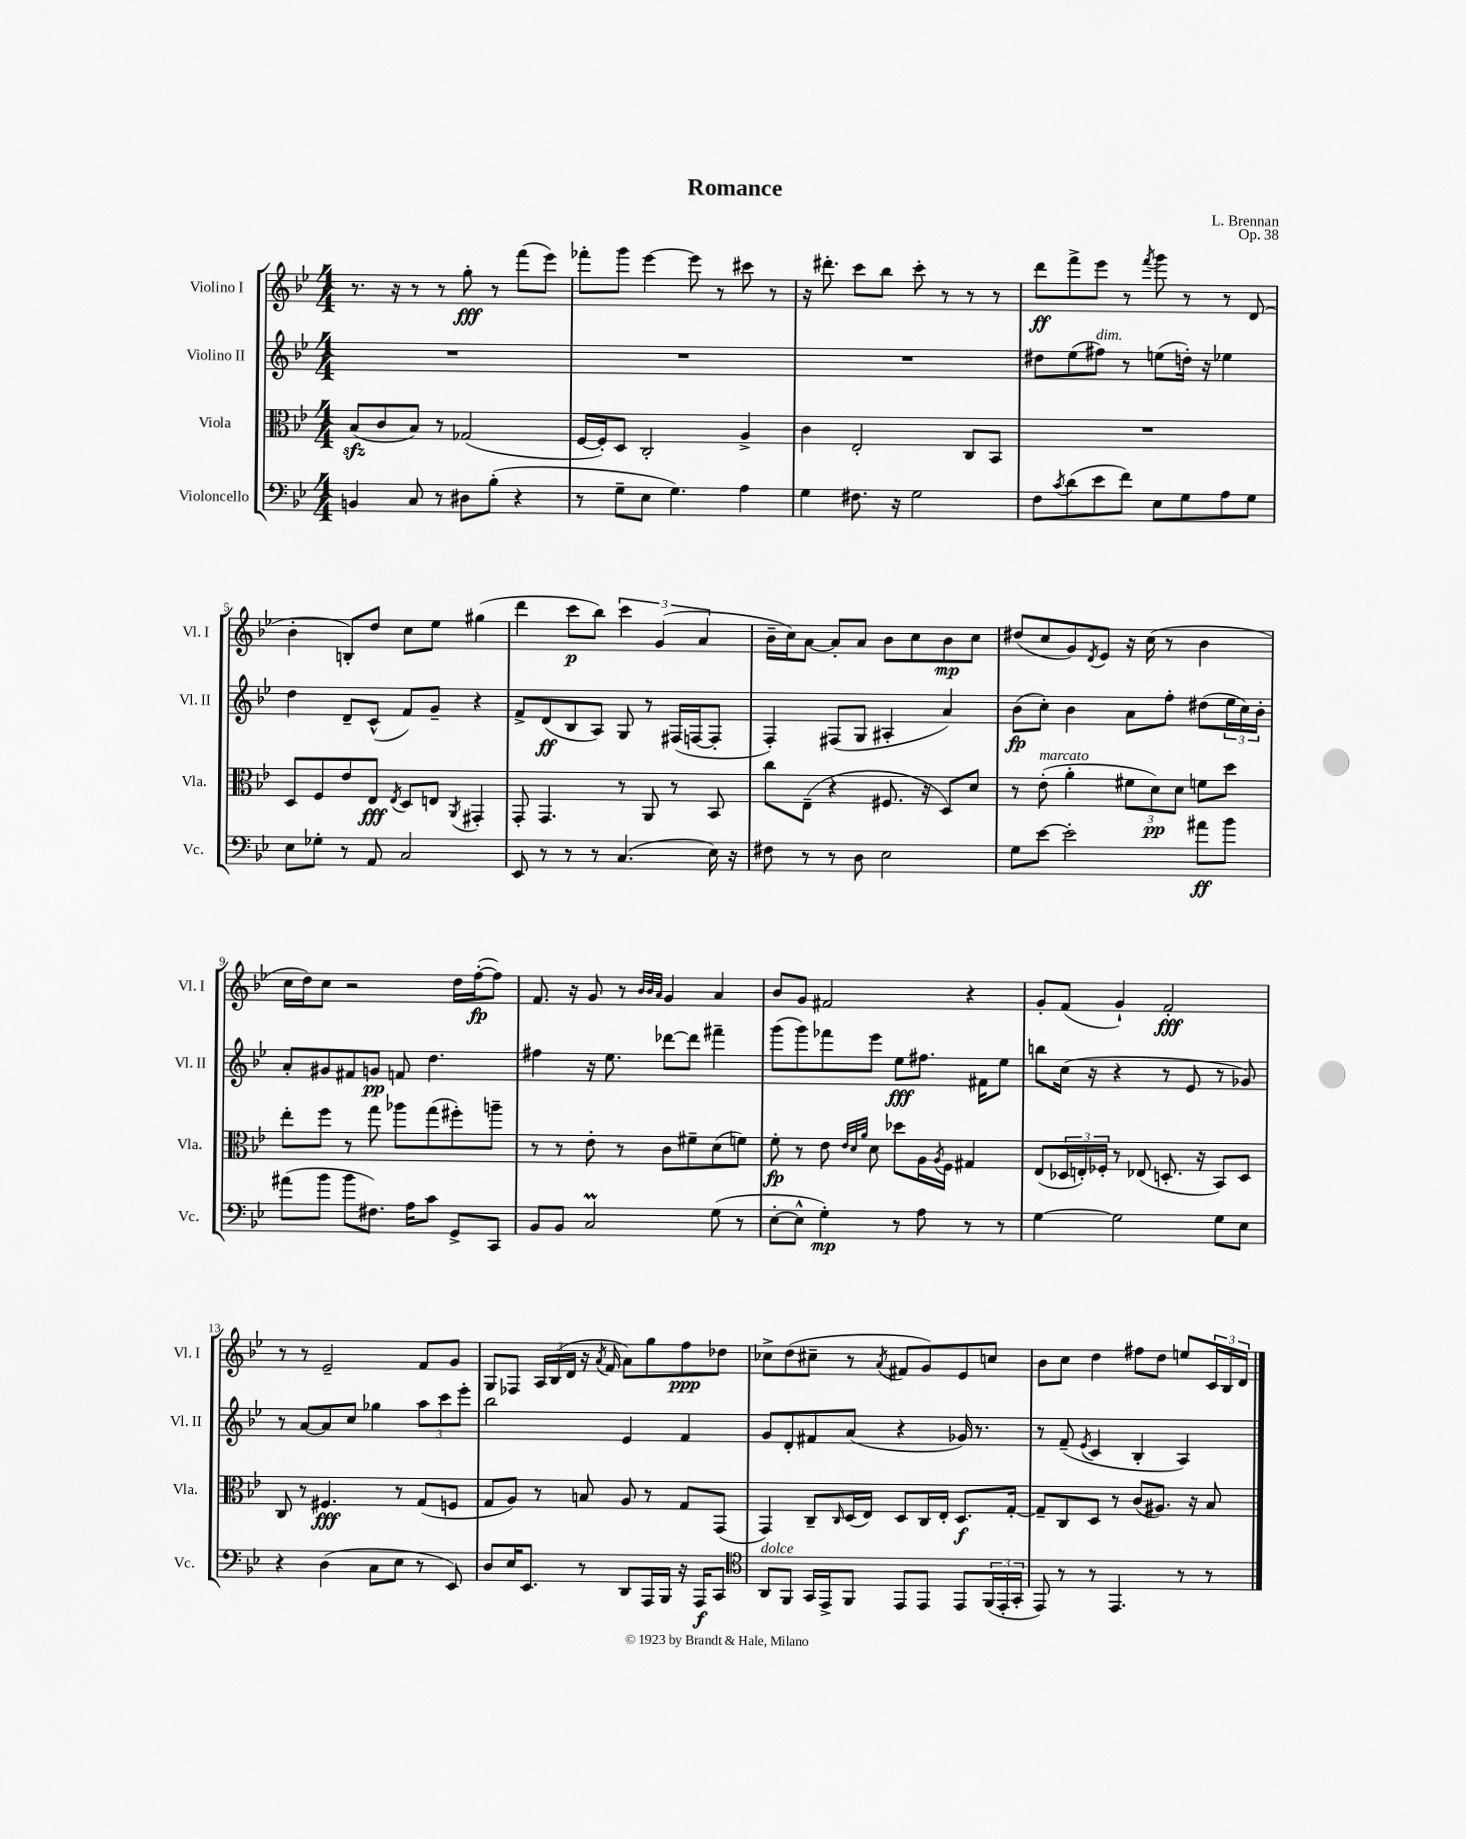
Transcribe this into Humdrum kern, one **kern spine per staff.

**kern	**dynam	**kern	**dynam	**kern	**dynam	**kern	**dynam
*part4	*part4	*part3	*part3	*part2	*part2	*part1	*part1
*staff4	*staff4	*staff3	*staff3	*staff2	*staff2	*staff1	*staff1
*I"Violoncello	*	*I"Viola	*	*I"Violino II	*	*I"Violino I	*
*I'Vc.	*	*I'Vla.	*	*I'Vl. II	*	*I'Vl. I	*
*clefF4	*	*clefC3	*	*clefG2	*	*clefG2	*
*k[b-e-]	*	*k[b-e-]	*	*k[b-e-]	*	*k[b-e-]	*
*M4/4	*	*M4/4	*	*M4/4	*	*M4/4	*
=1	=1	=1	=1	=1	=1	=1	=1
4BBn/	.	(8B-zz/L	.	1r	.	8.r	.
.	.	8c/	.	.	.	.	.
.	.	.	.	.	.	16r	.
8C/	.	8B-/J)	.	.	.	8r	.
8r	.	8r	.	.	.	8r	.
8D#X\L	.	(2G-X/	.	.	.	8gg'\	fff
(8B-'\J	.	.	.	.	.	8r	.
4r	.	.	.	.	.	(8fff\L	.
.	.	.	.	.	.	8eee-\J)	.
=2	=2	=2	=2	=2	=2	=2	=2
8r	.	[16F/LL	.	1r	.	8fff-X'\L	.
.	.	16F'/J])	.	.	.	.	.
8G~\L	.	8D/J	.	.	.	8ggg\J	.
8E-\J	.	2C'/	.	.	.	[4eee-\	.
4.G\)	.	.	.	.	.	.	.
.	.	.	.	.	.	8eee-\]	.
.	.	.	.	.	.	8r	.
4A\	.	4A^/	.	.	.	8ccc#X\	.
.	.	.	.	.	.	8r	.
=3	=3	=3	=3	=3	=3	=3	=3
4G\	.	4c\	.	1r	.	16r	.
.	.	.	.	.	.	8.ddd#X'\	.
8.F#X\	.	2E-'/	.	.	.	8ccc\L	.
.	.	.	.	.	.	8bb-\J	.
16r	.	.	.	.	.	.	.
2G\	.	.	.	.	.	8ccc'\	.
.	.	.	.	.	.	8r	.
.	.	8C/L	.	.	.	8r	.
.	.	8BB-/J	.	.	.	8r	.
=4	=4	=4	=4	=4	=4	=4	=4
8F\L	.	1r	.	8dd#X\L	.	8ddd\L	ff
8qc/	.	.	.	.	.	.	.
(8d\	.	.	.	(8ee-\	.	8fff^\	.
!	!	!	!	!LO:TX:a:i:t=dim.	!	!	!
8e-\	.	.	.	8ff#X\J)	.	8eee-\J	.
8f\J)	.	.	.	8r	.	8r	.
.	.	.	.	.	.	8qfff/	.
8E-\L	.	.	.	(8een\L	.	8ggg\	.
8G\	.	.	.	16ddn'\Jk)	.	8r	.
.	.	.	.	16r	.	.	.
8A\	.	.	.	4ee-X\	.	8r	.
8G\J	.	.	.	.	.	(8d/	.
!!LO:LB:g=z
=5	=5	=5	=5	=5	=5	=5	=5
8E-\L	.	8D/L	.	4dd\	.	4b-'\	.
8G-X'\J	.	8F/	.	.	.	.	.
8r	.	8e-/	.	8d~/L	.	8Bn'/L)	.
8AA/	.	8E-/J	fff	(8c^^/J	.	8dd/J	.
.	.	8qE-/	.	.	.	.	.
2C/	.	8D/L	.	8f/L)	.	8cc\L	.
.	.	8En/J	.	8g~/J	.	8ee-\J	.
.	.	8qAA/	.	.	.	.	.
.	.	4GG#X'/	.	4r	.	(4gg#X\	.
=6	=6	=6	=6	=6	=6	=6	=6
8EE-/	.	8GG'/	.	8f^/L	.	4ddd\	.
8r	.	4.GG/	.	(8d/	ff	.	.
8r	.	.	.	8B-/	.	8ccc\L	p
8r	.	.	.	8A/J)	.	8bb-\J)	.
(4.C/	.	8r	.	8G/	.	6ccc\	.
.	.	8AA/	.	8r	.	.	.
.	.	.	.	.	.	(6g/	.
.	.	8r	.	(16F#X/LL	.	.	.
.	.	.	.	[16Fn/J	.	.	.
.	.	.	.	.	.	6a/	.
16E-\)	.	8BB-/	.	8F'/J]	.	.	.
16r	.	.	.	.	.	.	.
=7	=7	=7	=7	=7	=7	=7	=7
8F#X\	.	8cc\L	.	4F'/)	.	16b-~\LL	.
.	.	.	.	.	.	16cc\J)	.
8r	.	(8E-~\J	.	.	.	[8a\J	.
8r	.	4r	.	(8F#X/L	.	8a'/L]	.
8D\	.	.	.	8G/J	.	8a/J	.
2E-\	.	8.F#X/	.	4A#X'/	.	8b-\L	.
.	.	.	.	.	.	8cc\	.
.	.	16r	.	.	.	.	.
.	.	8D/L)	.	4a/)	.	8b-\	mp
.	.	8d/J	.	.	.	8cc\J	.
=8	=8	=8	=8	=8	=8	=8	=8
8G\L	.	8r	.	(8b-\L	fp	(8dd#X/L	.
!	!	!LO:TX:a:i:t=marcato	!	!	!	!	!
[8e-\J	.	(8e-'\	.	8cc'\J)	.	8cc/	.
2e-'\]	.	4a'\	.	4b-\	.	8g/)	.
.	.	.	.	.	.	8qd/	.
.	.	.	.	.	.	8e-/J	.
.	.	12f#X\L	.	8a\L	.	16r	.
.	.	.	.	.	.	(16cc\	.
.	.	12d\)	pp	.	.	.	.
.	.	.	.	8ff'\J	.	8r	.
.	.	12d\J	.	.	.	.	.
8a#X\L	ff	8fn\L	.	(8dd#X\L	.	4b-\	.
8b-\J	.	8dd\J	.	24ee-\L	.	.	.
.	.	.	.	24cc\)	.	.	.
.	.	.	.	24b-'\JJ	.	.	.
!!LO:LB:g=z
=9	=9	=9	=9	=9	=9	=9	=9
(8a#X\L	.	8ee-'\L	.	8a'/L	.	16cc\LL	.
.	.	.	.	.	.	16dd\J)	.
8b-\J	.	8ff\J	.	8g#X/	.	8cc\J	.
8b-\L	.	8r	.	8f#X/	.	2r	.
8.F#X\J)	.	8gg\	.	8gn/J	pp	.	.
.	.	8aa-X\L	.	8fn/	.	.	.
16A\KL	.	.	.	.	.	.	.
8c\J	.	(8gg\	.	4.dd\	.	.	.
8GG^/L	.	8ff#X'\)	.	.	.	16dd\LL	.
.	.	.	.	.	.	([16ff'\J	fp
8CC/J	.	8aan~\J	.	.	.	8ff\J])	.
=10	=10	=10	=10	=10	=10	=10	=10
8BB-/L	.	8r	.	4ff#X\	.	8.f/	.
8BB-/J	.	8r	.	.	.	.	.
.	.	.	.	.	.	16r	.
2CM/	.	8e-'\	.	16r	.	8g/	.
.	.	.	.	8.ee-\	.	.	.
.	.	8r	.	.	.	8r	.
.	.	.	.	.	.	32qqb-/LLL	.
.	.	.	.	.	.	32qqb-/	.
.	.	.	.	.	.	32qqa/JJJ	.
.	.	8c\L	.	[8ddd-X\L	.	4g/	.
.	.	8f#X~\	.	8ddd-\J]	.	.	.
(8G\	.	(8d\	.	4fff#X~\	.	4a/	.
8r	.	8fn\J)	.	.	.	.	.
=11	=11	=11	=11	=11	=11	=11	=11
[8E-'\L	.	8f'\	fp	(8ggg\L	.	8b-/L	.
8E-^^\J]	.	8r	.	8ggg\)	.	8g/J	.
4G'\)	mp	8e-\	.	8fff-X\	.	2f#X/	.
.	.	32qqe-/LLL	.	.	.	.	.
.	.	32qqd/	.	.	.	.	.
.	.	32qqa/JJJ	.	.	.	.	.
.	.	8d\	.	8eee-\J	.	.	.
8r	.	8dd-X\L	.	8ee-\L	fff	.	.
8A\	.	16A\L	.	8.ff#X\J	.	.	.
.	.	8qA/	.	.	.	.	.
.	.	16F\JJ	.	.	.	.	.
8r	.	4G#X/	.	.	.	4r	.
.	.	.	.	16f#X\KL	.	.	.
8r	.	.	.	8ee-\J	.	.	.
=12	=12	=12	=12	=12	=12	=12	=12
[4G\	.	(8E-/L	.	8bbn\L	.	8g'/L	.
.	.	24D-X/L	.	(16cc\Jk	.	(8f/J	.
.	.	24En'/)	.	.	.	.	.
.	.	.	.	16r	.	.	.
.	.	24F-X'/JJ	.	.	.	.	.
2G\]	.	8r	.	4r	.	4g`/)	.
.	.	(8E-X/	.	.	.	.	.
.	.	8.Dn'/	.	8r	.	2f'/	fff
.	.	.	.	8e-/	.	.	.
.	.	16r	.	.	.	.	.
8G\L	.	8BB-/L)	.	8r	.	.	.
8E-\J	.	8D/J	.	8g-X/)	.	.	.
!!LO:LB:g=z
=13	=13	=13	=13	=13	=13	=13	=13
4r	.	8C/	.	8r	.	8r	.
.	.	8r	.	[8a/L	.	8r	.
(4D\	.	4.F#X/	fff	8a/]	.	2e-~/	.
.	.	.	.	8cc/J	.	.	.
8C\L	.	.	.	4gg-X\	.	.	.
8E-\J	.	8r	.	.	.	.	.
8r	.	(8G/L	.	12aa\L	.	8f/L	.
.	.	.	.	12ccc\	.	.	.
8EE-/)	.	8Fn/J	.	.	.	8g/J	.
.	.	.	.	12eee-'\J	.	.	.
=14	=14	=14	=14	=14	=14	=14	=14
8D/L	.	8G/L	.	2bb-\	.	8G/L	.
16E-/K	.	8A/J)	.	.	.	8F-X/J	.
8.EE-/J	.	.	.	.	.	.	.
.	.	8r	.	.	.	24A/LL	.
.	.	.	.	.	.	(24B-/	.
.	.	.	.	.	.	24d/JJ	.
8r	.	8Bn/	.	.	.	16r	.
.	.	.	.	.	.	8qa/	.
.	.	.	.	.	.	16f/	.
8DD/L	.	8A/	.	4e-/	.	8a\L)	.
16AAA/L	.	8r	.	.	.	8gg\	.
16BBB-/JJ	.	.	.	.	.	.	.
16r	.	8G/L	.	4f/	.	8ff\	ppp
16AAA/KL	f	.	.	.	.	.	.
8CC/J	.	(8GG/J	.	.	.	8dd-X\J	.
=15	=15	=15	=15	=15	=15	=15	=15
*clefC4	*	*	*	*	*	*	*
!LO:TX:a:i:t=dolce	!	!	!	!	!	!	!
8AA/L	.	4GG/)	.	8g/L	.	8cc-X^\L	.
8FF/J	.	.	.	8d'/	.	(8dd\	.
16GG/LL	.	8C~/L	.	8f#X/	.	8cc#X~\J	.
16EE-^/J	.	.	.	.	.	.	.
.	.	16qqC/	.	.	.	.	.
8FF/J	.	(16D/L	.	(8a/J	.	8r	.
.	.	16E-/JJ)	.	.	.	.	.
.	.	.	.	.	.	8qa/	.
8EE-/L	.	8D/L	.	4r	.	8f#X/L	.
8EE-/J	.	16C/L	.	.	.	8g/)	.
.	.	16E-'/JJ	.	.	.	.	.
8EE-/L	.	8.D/L	f	16g-X/)	.	8e-/	.
.	.	.	.	8.r	.	.	.
(24FF/L	.	.	.	.	.	8ccn/J	.
24EE-'/	.	.	.	.	.	.	.
.	.	[16G'/Jk	.	.	.	.	.
24GG'/JJ	.	.	.	.	.	.	.
=16	=16	=16	=16	=16	=16	=16	=16
8EE-/)	.	8G~/L]	.	8r	.	8b-\L	.
8r	.	8C/	.	(8f~/	.	8cc\J	.
.	.	.	.	8qe-/	.	.	.
8r	.	8D/J	.	4c/	.	4dd\	.
4.EE-/	.	8r	.	.	.	.	.
.	.	(8c/L	.	4B-'/	.	8ff#X\L	.
.	.	8.A#X/J)	.	.	.	8dd\J	.
8r	.	.	.	4A/)	.	8een/L	.
.	.	16r	.	.	.	.	.
8r	.	8B-/	.	.	.	24c/L	.
.	.	.	.	.	.	24B-/	.
.	.	.	.	.	.	24d/JJ	.
==	==	==	==	==	==	==	==
*-	*-	*-	*-	*-	*-	*-	*-
